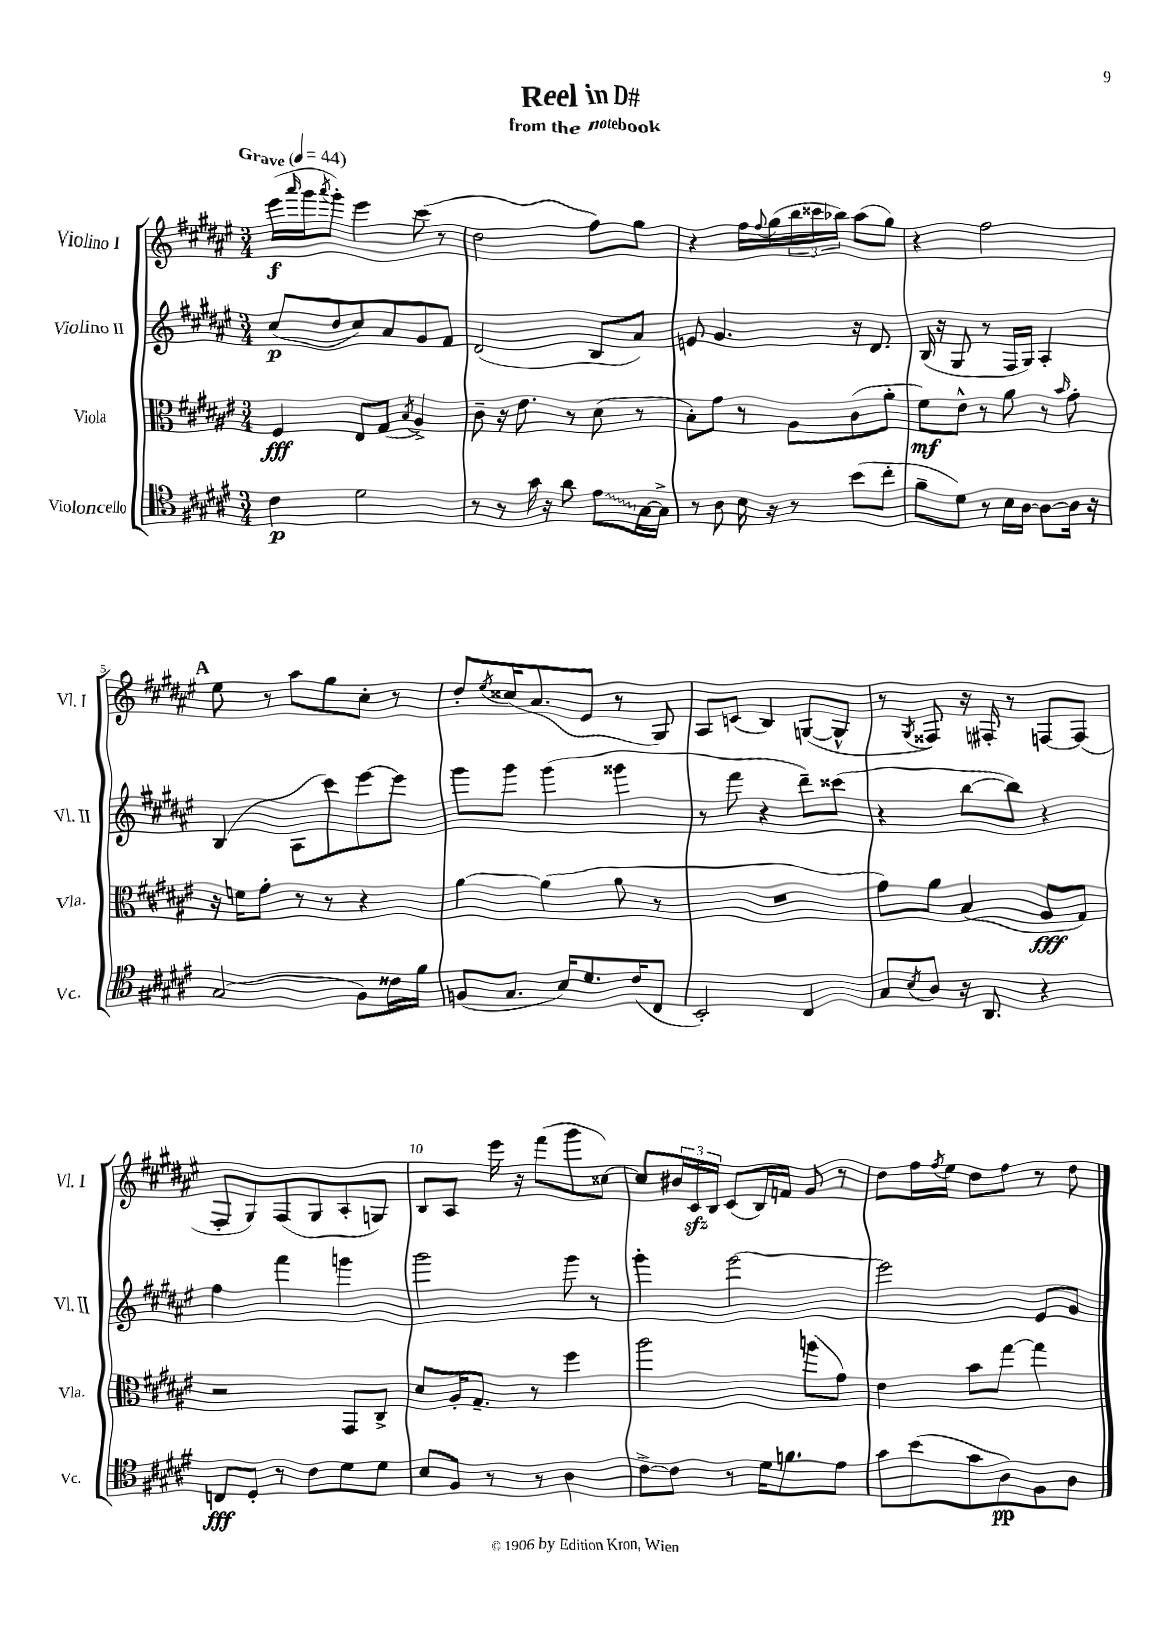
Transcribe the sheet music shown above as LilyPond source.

\header { title = "Reel in D#" subtitle = "from the notebook" }
<<
\new StaffGroup <<
\new Staff = "s0" \with { instrumentName = "Violino I" shortInstrumentName = "Vl. I" } {
    \clef treble \key fis \major \numericTimeSignature \time 3/4 \tempo "Grave" 4 = 44
    eis'''16\f( \grace { ais'''16 } gis'''16 \acciaccatura { ais'''8 } gis'''8-.) eis'''4 cis'''8( r8 |
    dis''2 fis''8) gis''8 |
    r4 fis''16 \appoggiatura { fis''8 } gis''16( \tuplet 3/2 { b''16 cisis'''16 bes''16) } ais''8( gis''8) |
    r4 fis''2 |
    \mark \markup { \bold "A" } eis''8 r8 ais''8 gis''8 cis''8-. r8 |
    dis''8-. \acciaccatura { eis''8 } cisis''16( ais'8. eis'8 r8 gis8) |
    ais8 c'8( b4) g8~( g8-^ |
    r8 \acciaccatura { gis8 } fisis8) r16 fis16-. r8 f8~ f8( |
    fis8-. gis8) fis8( gis8 ais8-. g8) |
    b8 ais8 eis'''16 r16 fis'''8( gis'''8 cisis''8~) |
    cisis''8 \tuplet 3/2 { bis'16 cis'16\sfz b16 } cis'8( b16) f'16 gis'8 r8 |
    dis''8 fis''16 \acciaccatura { fis''8 } eis''16 dis''8 fis''8 r8 dis''8 \bar "|." |
}
\new Staff = "s1" \with { instrumentName = "Violino II" shortInstrumentName = "Vl. II" } {
    \clef treble \key fis \major \numericTimeSignature \time 3/4
    cis''8\p( dis''8 cis''8) ais'8 gis'8 fis'8 |
    dis'2( b8 ais'8) |
    e'8 gis'4. r16 dis'8. |
    b16( r16 gis8 r8 fis16 gis16) ais4-. |
    \mark \markup { \bold "A" } b4( ais8 cis'''8) eis'''8~ eis'''8 |
    gis'''8 gis'''8 gis'''4( gisis'''4 |
    r8 fis'''8 r4 dis'''8--) cisis'''8( |
    r4 b''8~ b''8) r4 |
    fis''4 fis'''4 g'''4 |
    gis'''2 gis'''8 r8 |
    gis'''4-. eis'''2~ |
    eis'''2 eis'8 gis'8 \bar "|." |
}
\new Staff = "s2" \with { instrumentName = "Viola" shortInstrumentName = "Vla." } {
    \clef alto \key fis \major \numericTimeSignature \time 3/4
    fis4\fff eis8 gis8( \acciaccatura { b8 } ais4->) |
    cis'8-- r16 eis'8. r8 dis'8( r8 |
    b8-.) gis'8 r8 ais8 cis'8( ais'8-. |
    fis'8\mf) eis'8-^ r8 ais'8 r8 \grace { b'16 } gis'8-. |
    \mark \markup { \bold "A" } r16 f'16 gis'8-. r8 r8 r4 |
    ais'4~ ais'4( ais'8 r8 |
    R2. |
    gis'8) ais'8 b4( ais8\fff gis8) |
    r2 gis,8 cis8-> |
    dis'8 ais16-. gis8.-- r8 fis''4 |
    ais''2 a''8( gis'8) |
    eis'4 b'8 gis''8~ gis''4 \bar "|." |
}
\new Staff = "s3" \with { instrumentName = "Violoncello" shortInstrumentName = "Vc." } {
    \clef tenor \key fis \major \numericTimeSignature \time 3/4
    cis'4\p dis'2 |
    r8 r8 gis'16 r16 ais'8 \once \override Glissando.style = #'zigzag eis'8\glissando gis16~ gis16-> |
    r8 ais8 b16 r16 r8 b'8( cis''8-. |
    fis'8-- dis'8) r8 b16 ais16~ ais8~ ais16 r16 |
    \mark \markup { \bold "A" } gis2( fis8) cisis'16 fis'16 |
    f8( gis8. b16) dis'8. cis'16( cis8 |
    b,2-.) cis4 |
    gis8 \acciaccatura { b8 } ais8 r16 ais,8. r4 |
    c8\fff dis8-. r8 cis'8 dis'8 dis'8 |
    b8 fis8 r8 r8 ais4 |
    cis'8~-> cis'8 r8 dis'16 f'8. eis'8 |
    gis'8 b'8( gis'8 ais8\pp) fis8 ais8 \bar "|." |
}
>>
>>
\layout { \context { \Score \override BarNumber.break-visibility = ##(#f #t #t) barNumberVisibility = #(every-nth-bar-number-visible 5) } }
